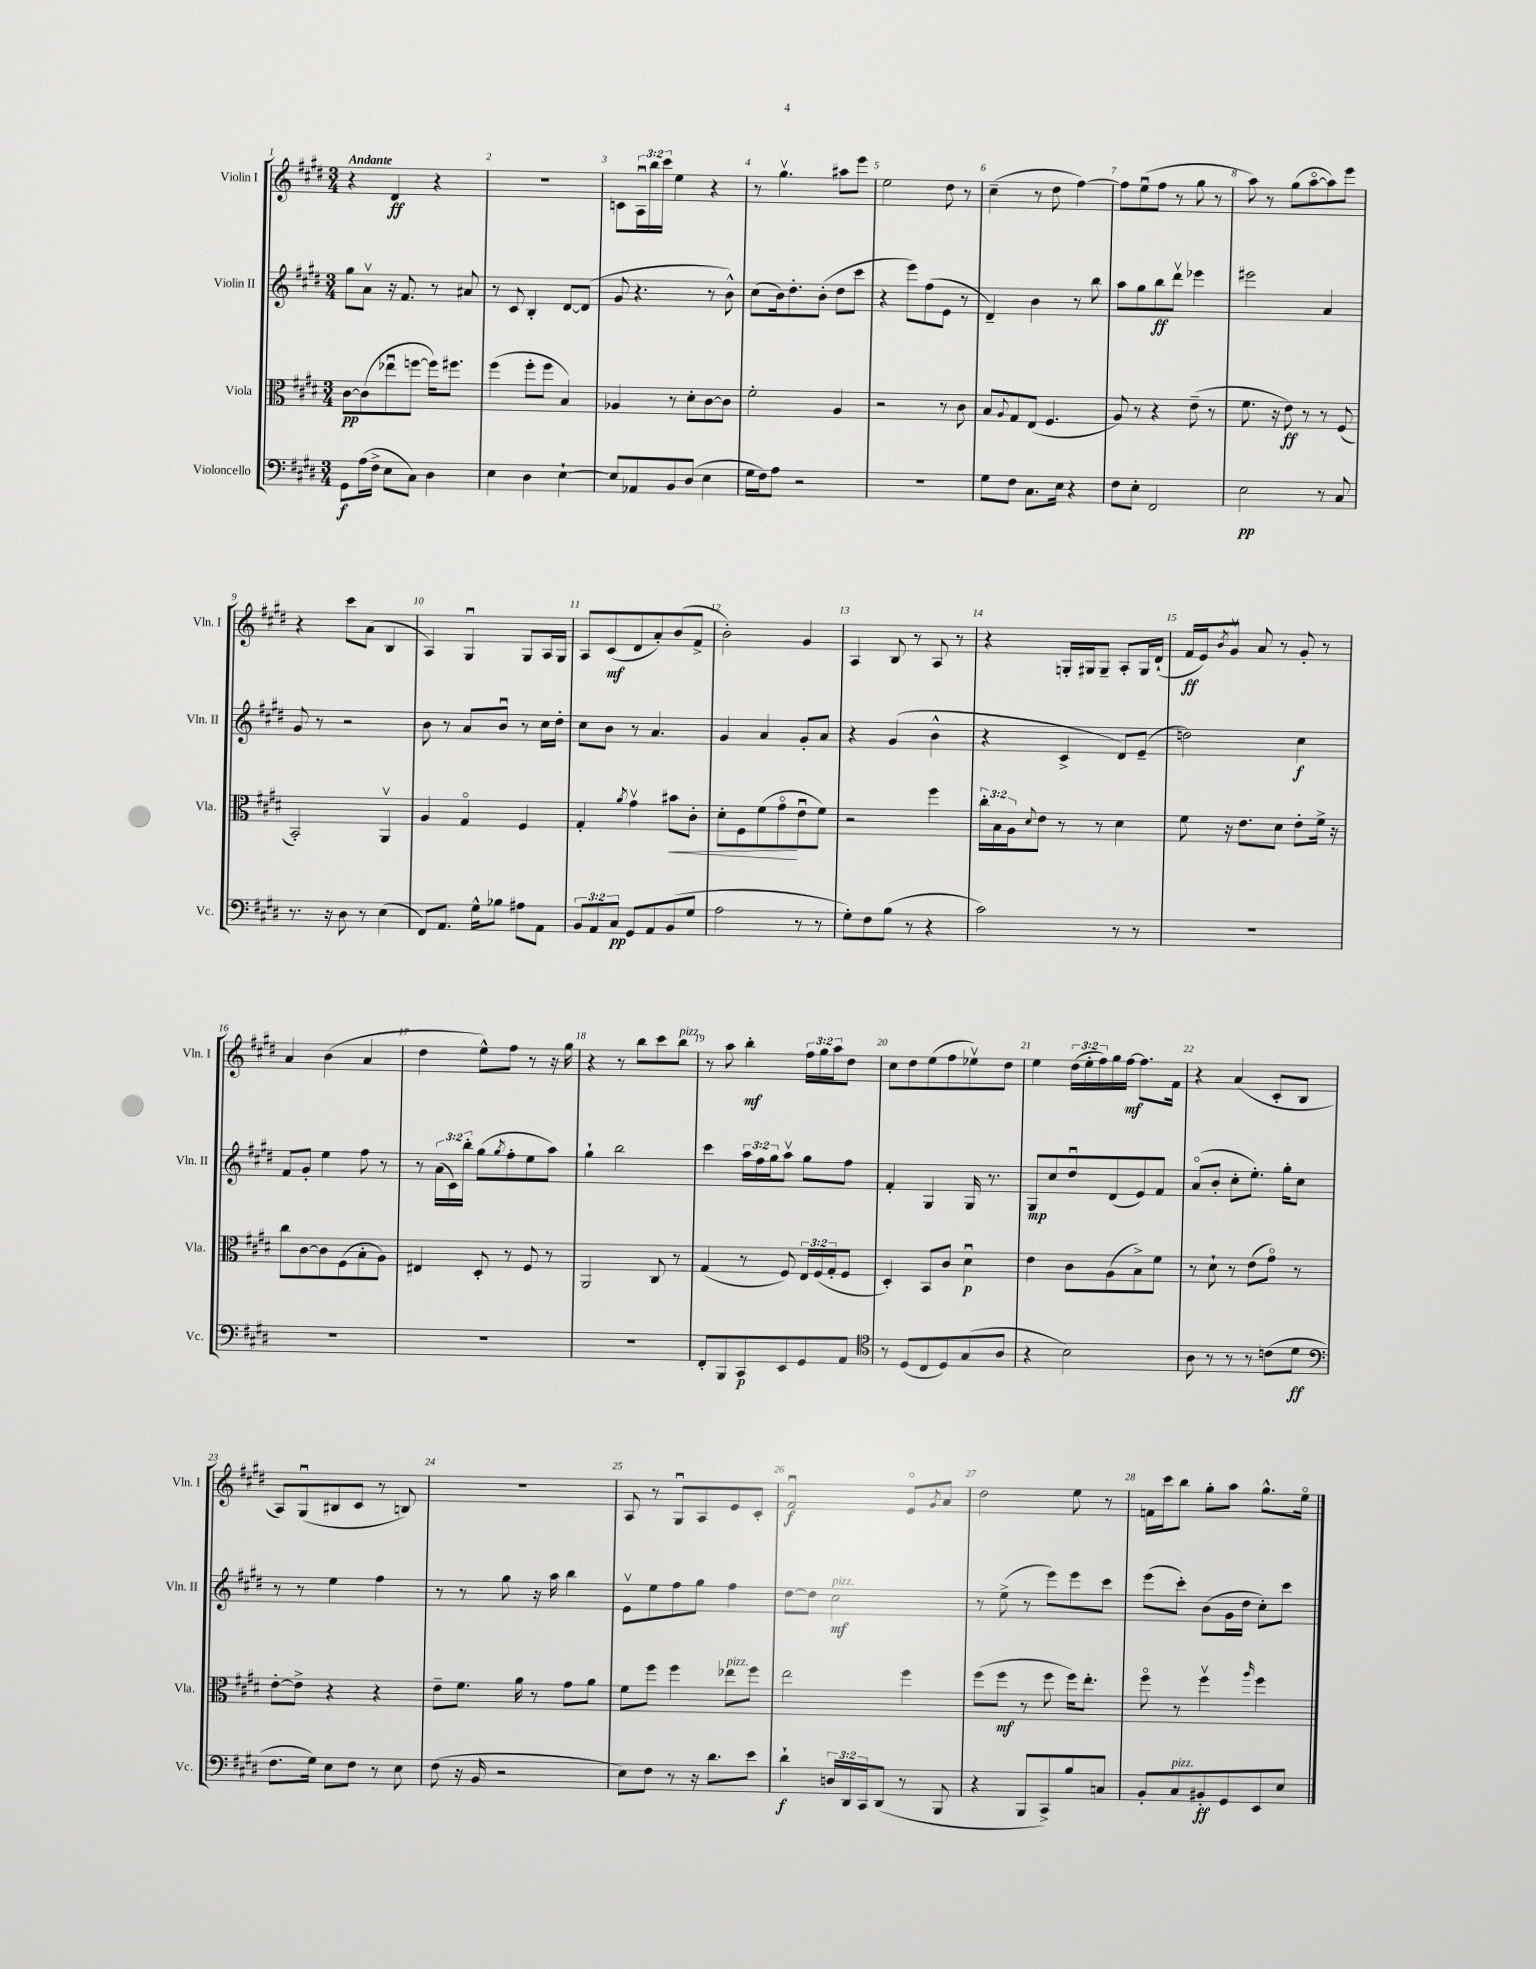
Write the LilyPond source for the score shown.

<<
\new StaffGroup <<
\new Staff = "s0" \with { instrumentName = "Violin I" shortInstrumentName = "Vln. I" } {
    \clef treble \key e \major \numericTimeSignature \time 3/4 \override Staff.TupletNumber.text = #tuplet-number::calc-fraction-text \tempo "Andante"
    r4 dis'4\ff r4 |
    R2. |
    c'8 \tuplet 3/2 { a16\downbow b''16 cis'''16 } e''4 r4 |
    r8 gis''4.\upbow ais''8 e'''8 |
    e''2 dis''8 r8 |
    cis''4--( r8 dis''8 fis''4~) |
    fis''8 e''8\downbow( fis''8 r8 gis''8 r8 |
    a''8) r8 gis''8( a''8~\flageolet a''8) e'''8 |
    r4 cis'''8 a'8( b4 |
    a4) gis4\downbow gis8 a16 gis16 |
    a8 cis'8\mf( dis'8 a'8-.) b'8( fis'8-> |
    b'2-.) gis'4 |
    a4 b8 r8 a8 r8 |
    r4 g16-. gis16 gis8-- a8-. gis16 dis'16-!( |
    fis'16\ff e'16) \acciaccatura { b'8 } gis'8\upbow a'8 r8 gis'8-. r8 |
    a'4 b'4( a'4 |
    dis''4 e''8-^) fis''8 r8 r16 gis''16 |
    r4 r8 b''8 cis'''8 b''8^\markup { \italic "pizz." } |
    r8 a''8 b''4-.\mf \tuplet 3/2 { fis''16 gis''16 a''16 } dis''8 |
    cis''8 dis''8 e''8( fis''8 ees''8\upbow) dis''8 |
    e''4 \tuplet 3/2 { dis''16( e''16-. fis''16) } gis''16 fis''16~\mf fis''8. fis'16 |
    r4 a'4( cis'8-. b8 |
    a8) gis8\downbow( bis8 cis'8 r8 b8) |
    R2. |
    a8 r8 gis8\downbow a8 e'8 cis'8-. |
    fis'2\downbow\f e'8\flageolet \acciaccatura { gis'8 } a'8 |
    dis''2 e''8 r8 |
    f'16 cis'''16 b''8 gis''8-. a''8 gis''8.-^ e''16\flageolet \bar "|." |
}
\new Staff = "s1" \with { instrumentName = "Violin II" shortInstrumentName = "Vln. II" } {
    \clef treble \key e \major \numericTimeSignature \time 3/4 \override Staff.TupletNumber.text = #tuplet-number::calc-fraction-text
    gis''8 a'8\upbow r16 fis'8. r8 ais'8 |
    r8 cis'8 b4-. dis'8~ dis'8( |
    gis'8 r4. r8 b'8-^) |
    cis''8( b'16) dis''8.-. b'8-.( dis''8 cis'''8 |
    r4 e'''8) fis''8( e'8 r8 |
    dis'4--) b'4 r8 b''8 |
    a''8 gis''8 b''8\ff dis'''8\upbow ees'''4 |
    eis'''2 a'4 |
    gis'8 r8 r2 |
    b'8 r8 a'8 b'8\downbow r8 cis''16 dis''16-. |
    cis''8 b'8 r8 a'4. |
    gis'4 a'4 gis'8-. a'8 |
    r4 gis'4( b'4-^ |
    r4 cis'4-> dis'8) e'8--( |
    d''2) cis''4\f |
    fis'8 gis'8-. e''4 fis''8 r8 |
    r8 \tuplet 3/2 { a'16( cis'16) b''16-. } gis''8( \acciaccatura { gis''8 } fis''8-. e''8 a''8) |
    gis''4-! b''2 |
    cis'''4 \tuplet 3/2 { a''16 fis''16 gis''16 } a''8\upbow gis''8 fis''8 |
    fis'4-. gis4 gis16 r8. |
    gis8\mp cis''8 dis''8\downbow dis'8( e'8) fis'8 |
    a'8\flageolet( b'8-. cis''8-. e''8.-.) gis''16-. cis''8 |
    r8 r8 e''4 fis''4 |
    r8 r8 gis''8 r16 a''16 b''4 |
    e'8\upbow e''8 fis''8 gis''8 fis''4 |
    dis''8~ dis''8 cis''2\mf^\markup { \italic "pizz." } |
    r8 e''8->( r8 e'''8) e'''8 cis'''8 |
    e'''8( cis'''8-.) b'8( gis'16 dis''16 cis''8-.) cis'''8 \bar "|." |
}
\new Staff = "s2" \with { instrumentName = "Viola" shortInstrumentName = "Vla." } {
    \clef alto \key e \major \numericTimeSignature \time 3/4 \override Staff.TupletNumber.text = #tuplet-number::calc-fraction-text
    cis'8~\pp cis'8( ees''8\downbow f''8~ f''16) fis''8. |
    fis''4( fis''8-. fis''8 b4) |
    aes4 r8 dis'8-. cis'8~ cis'8 |
    fis'2-. a4 |
    r2 r8 cis'8 |
    b8 \appoggiatura { a8 } gis8 e8( fis4. |
    a8) r8 r4 e'8--( r8 |
    fis'8. r16 e'8\ff) r8 r8 fis8( |
    b,2-.) a,4\upbow |
    a4 gis4\flageolet fis4 |
    gis4-. \acciaccatura { a'8 } gis'4\upbow bis'8\< cis'8-. |
    dis'8-. fis8 fis'8( gis'8\flageolet\! e'8\downbow fis'8) |
    r2 fis''4 |
    \tuplet 3/2 { cis''16-. b16 a16 } \appoggiatura { dis'8 } e'8 r8 r8 dis'4 |
    fis'8 r16 e'8. dis'8 e'8-. fis'16-> r16 |
    cis''8 cis'8~ cis'8 fis8( b8-. a8) |
    eis4 dis8-. r8 fis8 r8 |
    a,2 cis8 r8 |
    gis4( r8 fis8) \tuplet 3/2 { e16 fis16( gis16-. } fis8 |
    dis4-.) b,8 cis'8 dis'4\downbow\p |
    e'4 cis'8 a8( b8->) fis'8 |
    r8 dis'8-! r8 e'8( gis'8\flageolet) r8 |
    e'8~-. e'8-> r4 r4 |
    e'8-- fis'8. a'16 r8 gis'8 a'8 |
    fis'8 fis''8 fis''4 ees''8^\markup { \italic "pizz." } fis''8 |
    e''2 fis''4 |
    fis''8( fis''8\mf r8 fis''8 fis''16) e''8.-. |
    fis''8\flageolet r8 fis''4\upbow \grace { a''16 } fis''4 \bar "|." |
}
\new Staff = "s3" \with { instrumentName = "Violoncello" shortInstrumentName = "Vc." } {
    \clef bass \key e \major \numericTimeSignature \time 3/4 \override Staff.TupletNumber.text = #tuplet-number::calc-fraction-text
    gis,8\f a16( fis16-> e8 cis8) dis4 |
    e4 dis4 e4~-! |
    e8 aes,8 b,8 dis8( e4 |
    gis16 fis16) a8 r2 |
    r2. |
    gis8 fis8 cis8. e16 r4 |
    fis8 e8-. fis,2 |
    e2\pp r8 cis8 |
    r8. r16 dis8 r8 e4( |
    fis,8) a,8. gis16-^ bes8 ais8 a,8 |
    \tuplet 3/2 { b,8 a,8 cis8\pp } gis,8 a,8 b,8( gis8 |
    a2 r8 r8 |
    gis8-.) fis8 b8( r8 r4 |
    cis'2) r8 r8 |
    R2. |
    R2. |
    R2. |
    R2. |
    fis,8-. b,,8 cis,8\p e,8 gis,8 a,8 |
    \clef tenor r8 dis8( cis8 dis8) gis8( a8 |
    r4 b2) |
    a8 r8 r8 r8 c'8( dis'8\ff |
    \clef bass fis8. gis16) e8 fis8 r8 e8 |
    fis8( r16 b,16 r2 |
    e8) fis8 r8 r16 dis'8. e'8 |
    dis'4-!\f \tuplet 3/2 { d16 dis,16 cis,16 } dis,8( r8 b,,8 |
    r4 b,,8 cis,8->) b8 c8 |
    b,8-. cis8^\markup { \italic "pizz." } bis,8-.\ff gis,8 e,8 e8 \bar "|." |
}
>>
>>
\layout { \context { \Score \override BarNumber.break-visibility = ##(#f #t #t) barNumberVisibility = #all-bar-numbers-visible } }
